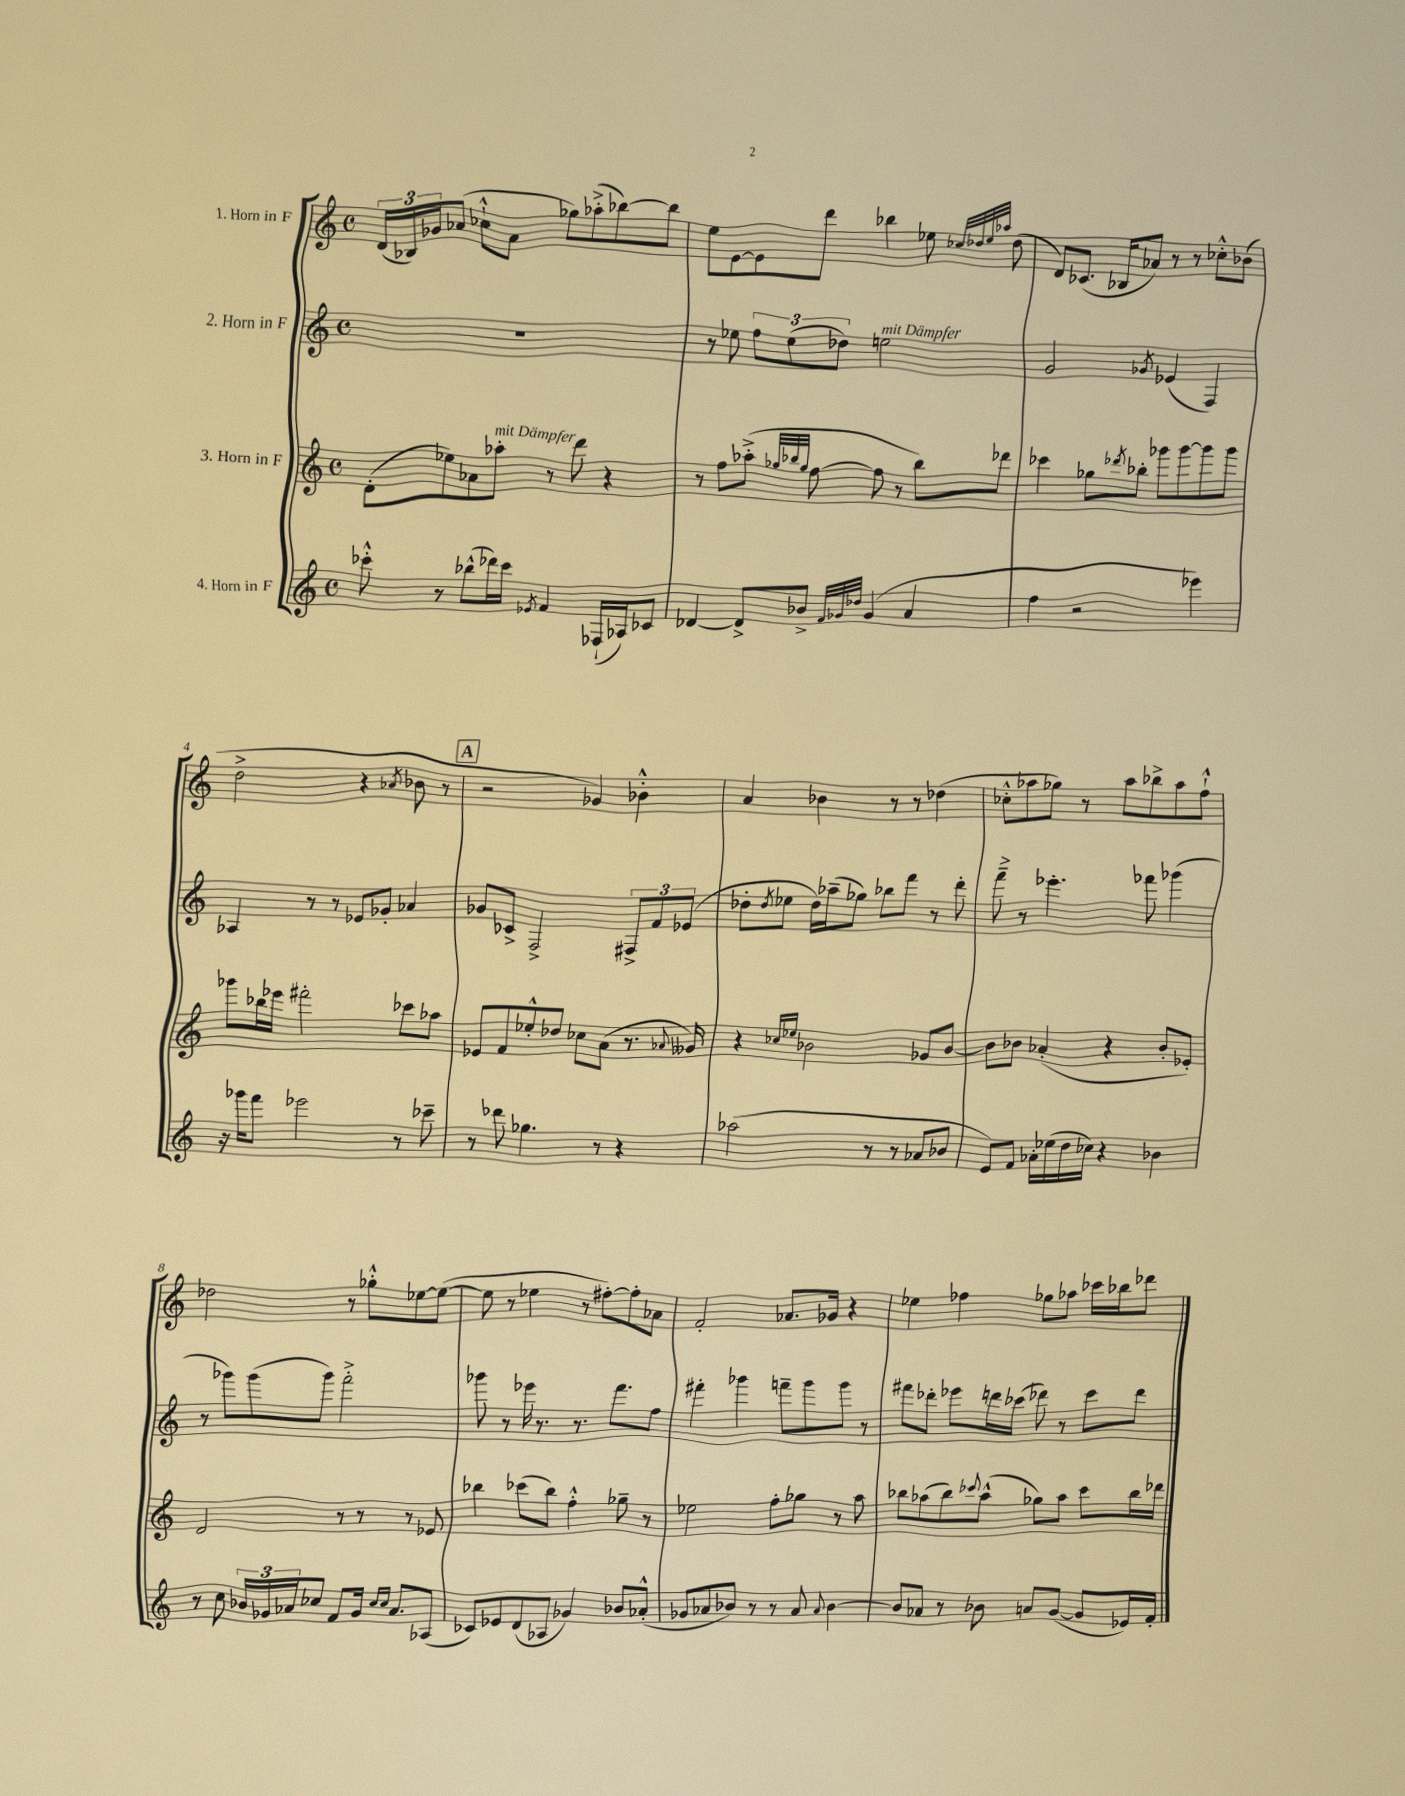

**kern	**kern	**kern	**kern
*staff4	*staff3	*staff2	*staff1
*clefG2	*clefG2	*clefG2	*clefG2
*k[]	*k[]	*k[]	*k[]
*M4/4	*M4/4	*M4/4	*M4/4
*met(c)	*met(c)	*met(c)	*met(c)
8ccc-'^^	(8d'	1r	(24d
.	.	.	24B-)
.	.	.	24g-
8r	8ee-)	.	(8a-
(8bb-^^	8a-	.	8cc-`^^
16ddd-)	8aa-'	.	8a-
16ccc-	.	.	.
8qe-	.	.	.
4f	8r	.	8gg-)
.	8ddd	.	(8aa-'^
(16F-`	4r	.	[8bb-)
16A-)	.	.	.
8c-	.	.	8bb-]
=	=	=	=
[4d-	8r	8r	8ee
.	8ff	8ee-	[8e
8d-^]	(8aa-'^	12ff	8e]
.	.	(12ee-	.
.	32qqgg-	.	.
.	32qqbb-	.	.
.	32qqgg-	.	.
8b-^	[8ff	.	8ddd
.	.	12dd-)	.
32qqf	.	.	.
32qqg-	.	.	.
32qqdd-	.	.	.
(4g-	8ff]	2ee	4bb-
.	8r	.	.
4a	8bb-)	.	8ee-
.	.	.	32qqcc-
.	.	.	32qqdd-
.	.	.	32qqee-
.	.	.	32qqaa-
.	8ddd-	.	(8dd-
=	=	=	=
4ff	4ccc-	2g	8d)
.	.	.	(8.c-
2r	8gg-	.	.
.	.	.	16B-
.	8qddd-	.	.
.	8bb-'	.	8a-)
.	.	8qg-	.
.	8ggg-	(4e-	8r
.	[8ggg-	.	8r
4eee-)	8ggg-]	4F)	8cc-'^^
.	8ggg-	.	(8b-
=	=	=	=
16r	8ggg-	4A-	2dd^
16ggg-	.	.	.
8fff	16bb-	.	.
.	16eee-	.	.
2eee-	2fff#'	8r	.
.	.	8r	.
.	.	8e-	4r
.	.	8g-'	.
.	.	.	8qa-
8r	8ccc-	4a-	8b-
8ccc-~	8aa-	.	8r
=	=	=	=
8r	8e-	8g-	2r
8ddd-	8f	8c-^	.
4.gg-	8ee-'^^	2F^	.
.	8dd-	.	.
.	8cc-	.	4g-)
8r	(8a	.	.
4r	8.r	12F#^	4b-'^^
.	.	12f	.
.	.	(12e-	.
.	8qqa-	.	.
.	16g--)	.	.
=	=	=	=
(2aa-	4r	8dd-'	4a
.	.	8qdd-	.
.	.	8ee-	.
.	16qqcc-	.	.
.	16qqee-	.	.
.	2b-	16dd-)	4b-
.	.	(16aa-~	.
.	.	8gg-)	.
8r	.	8bb-	8r
8r	.	8fff	8r
8a-	8g-	8r	(4dd-
8b-	[8b-	8ddd'	.
=	=	=	=
8e)	8b-]	8fff~^	8cc-'^^
8f	8b-	8r	8aa-
16a-'	(4a-'	4.eee-'	8gg-)
(16ee-	.	.	.
16dd	.	.	8r
16cc-)	.	.	.
4r	4r	.	8aa-
.	.	8fff-	8bb-^
4b-	8b-'	(4ggg-	8aa-
.	8e-')	.	8ff`^^
=	=	=	=
8r	2d	8r	2dd-
8cc	.	8ggg-)	.
24b-	.	(8ggg-	.
24g-	.	.	.
24a-	.	.	.
8cc-	.	8ggg-)	.
8f	8r	2fff'^	8r
16g-	8r	.	8gg-'^^
16qqcc-	.	.	.
16qqcc-	.	.	.
8.a-	.	.	.
.	8r	.	[8ee-
(8A-	8e-	.	(8ee-_
=	=	=	=
8c-)	4bb-	8ggg-	8ee-]
8e-	.	8r	8r
(8d	(8ccc-	16eee-	4ee-
.	.	8.r	.
8A-	8bb-)	.	.
4g-)	4ff'^^	8.r	8r
.	.	.	[8ff#')
.	.	8.fff	.
8b-	8gg-~	.	8ff#']
(8a-'^^	8r	8ff	8a-
=	=	=	=
8g-	2ee-	4fff#'	2f'
8a-	.	.	.
8b-)	.	4ggg-	.
8r	.	.	.
8r	8ff'	8fff~	8.a-
8a-	8gg-	8ggg-	.
.	.	.	16g-
8qqa-	.	.	.
[4b-	8r	8ggg-	4r
.	8aa	8r	.
=	=	=	=
8b-]	8bb-	8fff#	4ee-
8a-	(8aa-	8ddd-'	.
8r	8bb-)	8eee-	4ff-
.	8qqccc-	.	.
8b-	(8aa-^^	16ddd	.
.	.	(16ccc-	.
8a	8gg-)	8ddd-)	8gg-
([8g	8aa-	8r	8aa-
8g]	8ccc-	8ccc-	16ccc-
.	.	.	16bb-
16e-)	16bb-	8ddd-	8ddd-
16f'	16ddd-	.	.
==	==	==	==
*-	*-	*-	*-
